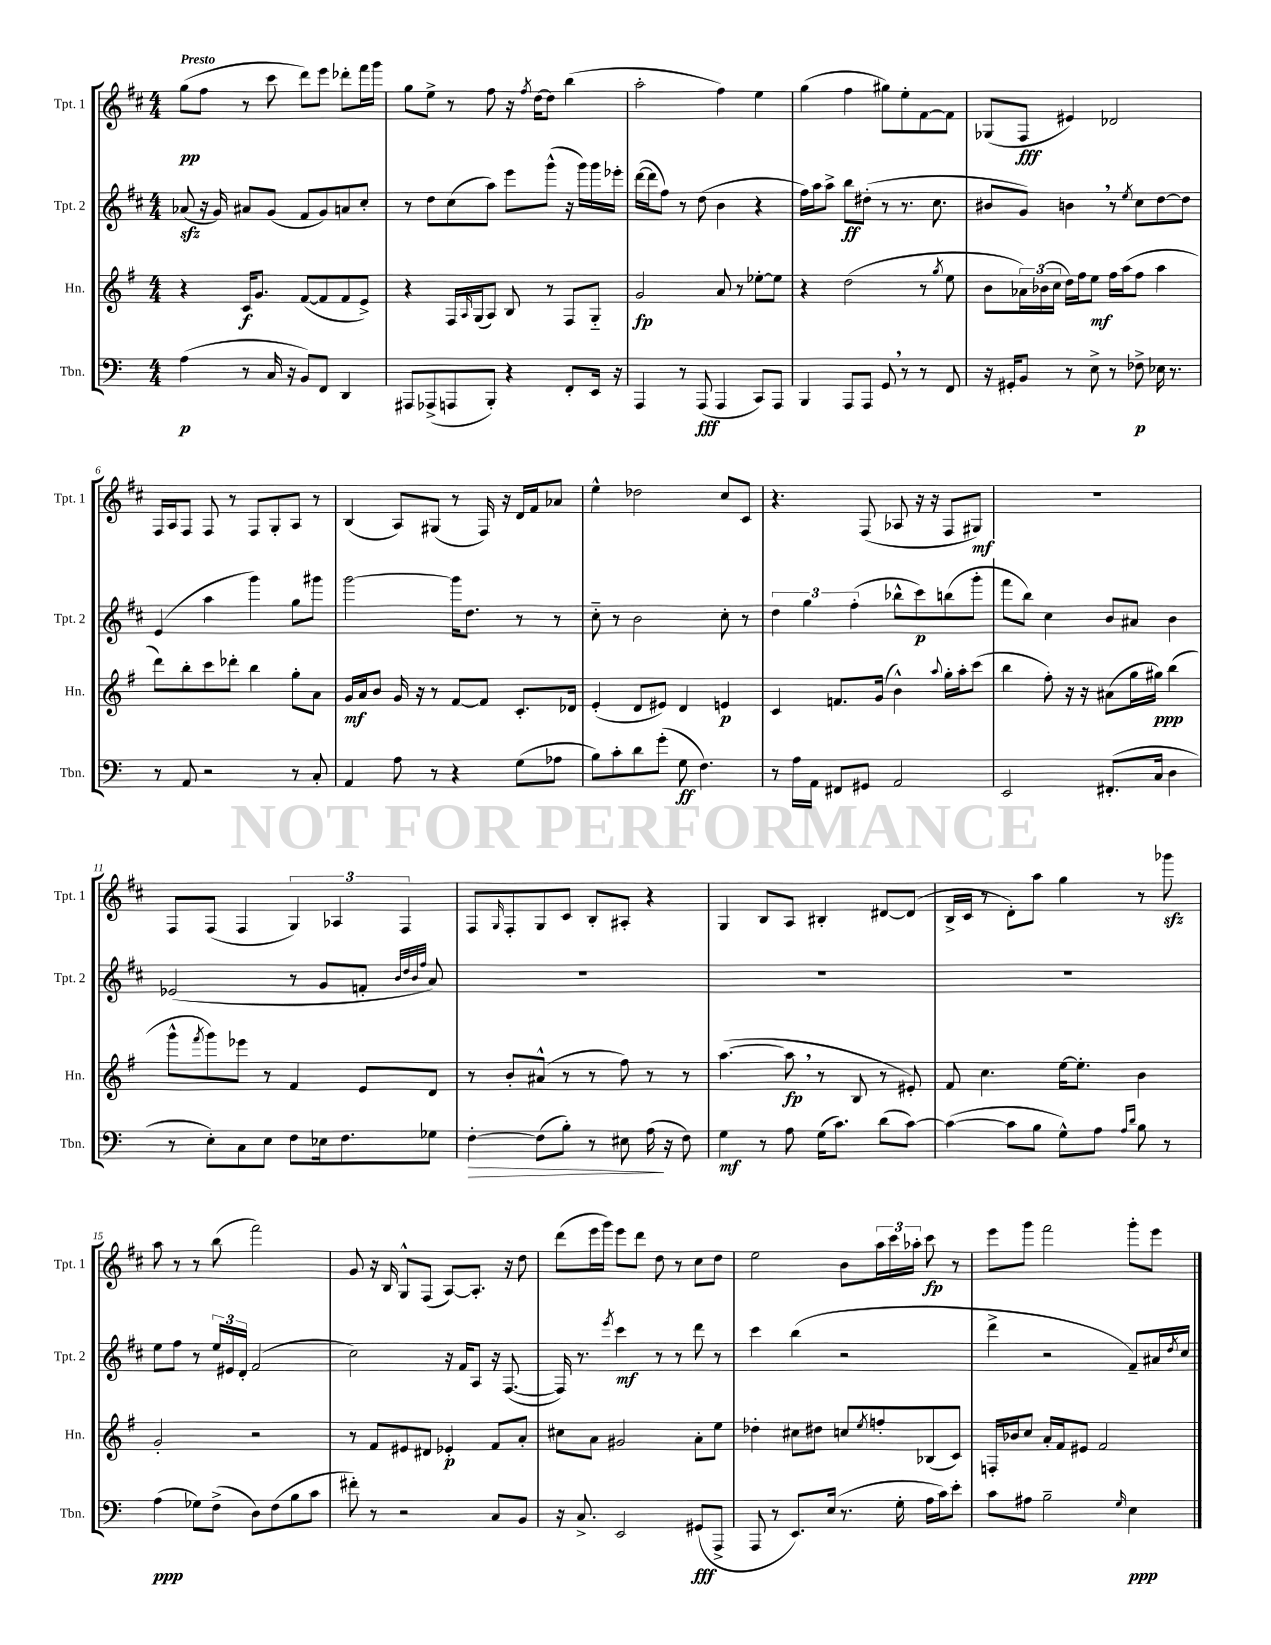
<<
\new StaffGroup <<
\new Staff = "s0" \with { instrumentName = "Tpt. 1" shortInstrumentName = "Tpt. 1" } {
    \clef treble \key d \major \numericTimeSignature \time 4/4 \tempo "Presto"
    g''8\pp( fis''8 r8 cis'''8 d'''8) e'''8 des'''8-. fis'''16 g'''16 |
    g''8 e''8-> r8 fis''8 r16 \acciaccatura { fis''8 } d''16~ d''8 b''4( |
    a''2-. fis''4) e''4 |
    g''4( fis''4 gis''8) e''8-. fis'8~ fis'8 |
    ges8( fis8\fff eis'4) des'2 |
    fis16 a16 fis8 fis8 r8 fis8 g8-. a8 r8 |
    b4( a8) gis8( r8 fis16) r16 d'16 fis'16 aes'8 |
    e''4-^ des''2 cis''8 cis'8 |
    r4. fis8( aes8 r16 r16 fis8 gis8\mf) |
    R1 |
    fis8 fis8( fis4 \tuplet 3/2 { g4) aes4 fis4 } |
    fis8 \grace { g16 } fis8-. g8 cis'8 b8-. ais8-. r4 |
    g4 b8 a8 bis4-. dis'8~ dis'8( |
    b16-> cis'16 r8 d'8-.) a''8 g''4 r8 ges'''8\sfz |
    a''8 r8 r8 b''8( fis'''2) |
    g'8 r16 b16 g8-^ fis8( a8~) a8.-. r16 d''8 |
    d'''8( e'''16 g'''16) e'''8 d'''8 d''8 r8 cis''8 d''8 |
    e''2 b'8 \tuplet 3/2 { a''16 cis'''16 aes''16-. } cis'''8\fp r8 |
    e'''8 g'''8 fis'''2 g'''8-. e'''8 \bar "|." |
}
\new Staff = "s1" \with { instrumentName = "Tpt. 2" shortInstrumentName = "Tpt. 2" } {
    \clef treble \key d \major \numericTimeSignature \time 4/4
    aes'8\sfz( r16 g'16) ais'8 g'8( fis'8 g'8) a'8 cis''8-. |
    r8 d''8 cis''8( a''8) e'''8 g'''8-^( r16 g'''16) g'''16 ees'''16-. |
    d'''16~( d'''16 fis''8) r8 d''8( b'4 r4 |
    fis''16) a''16 a''8-> b''8\ff dis''8-.( r8 r8. cis''8. |
    bis'8 g'8) b'4 \breathe r8 \acciaccatura { e''8 } cis''8 d''8~ d''8 |
    e'4( a''4 g'''4) g''8 gis'''8 |
    g'''2~ g'''16 d''8. r8 r8 |
    cis''8-_ r8 b'2 cis''8-. r8 |
    \tuplet 3/2 { d''4 g''4 fis''4-.( } bes''8-^ cis'''8\p) b''8( g'''8-. |
    fis'''8 b''8) cis''4 b'8 ais'8 b'4 |
    ees'2( r8 g'8 f'8-. \grace { b'32 d''32 b'32 fis''32 } a'8) |
    R1 |
    R1 |
    R1 |
    e''8 fis''8 r8 \tuplet 3/2 { e''16 eis'16 d'16-. } fis'2( |
    cis''2) r16 fis'16 a8 r16 fis8.~( |
    fis16) r8. \acciaccatura { e'''8 } cis'''4\mf r8 r8 d'''8 r8 |
    cis'''4 b''4( r2 |
    d'''4-> r2 fis'8--) ais'16 \acciaccatura { d''8 } cis''16 \bar "|." |
}
\new Staff = "s2" \with { instrumentName = "Hn." shortInstrumentName = "Hn." } {
    \clef treble \key g \major \numericTimeSignature \time 4/4
    r4 c'16\f g'8. fis'8~( fis'8 fis'8 e'8->) |
    r4 fis16 \grace { a16 } g16( a8) b8 r8 fis8 g8-_ |
    g'2\fp a'8 r8 ees''8~-. ees''8 |
    r4 d''2( r8 \acciaccatura { g''8 } e''8 |
    b'8 \tuplet 3/2 { aes'16) bes'16( c''16 } d''16) fis''16 e''8\mf fis''16 a''16( fis''8 a''4 |
    d'''8) b''8-. c'''8 des'''8-. b''4 g''8-. a'8 |
    g'16\mf a'16 b'8 g'16 r16 r8 fis'8~ fis'8 c'8.-. des'16 |
    e'4-.( d'8 eis'8) d'4 e'4\p |
    c'4 f'8. g'16( b'4-^) \appoggiatura { a''8 } g''16-. a''16-. c'''8( |
    b''4 fis''8-.) r16 r16 ais'8( g''16 gis''16\ppp) b''4( |
    g'''8-^ \acciaccatura { fis'''8 } g'''8) ees'''8 r8 fis'4 e'8 d'8 |
    r8 b'8-. ais'8-^( r8 r8 fis''8) r8 r8 |
    a''4.~( a''8\fp \breathe r8 b8 r8 eis'8-.) |
    fis'8 c''4. e''16~ e''8.-. b'4 |
    g'2-. r2 |
    r8 fis'8 eis'8 dis'8 ees'4-.\p fis'8 a'8-. |
    cis''8 a'8 gis'2 a'8-. e''8 |
    des''4-. cis''8 dis''8 c''8 \acciaccatura { e''8 } f''8-. bes8( c'8) |
    f16-. bes'16 c''8 a'16-. fis'16 eis'8 fis'2 \bar "|." |
}
\new Staff = "s3" \with { instrumentName = "Tbn." shortInstrumentName = "Tbn." } {
    \clef bass \key c \major \numericTimeSignature \time 4/4
    a4\p( r8 c16 r16 b,8) f,8 d,4 |
    ais,,8 aes,,8->( a,,8 b,,8-.) r4 f,8-. e,16 r16 |
    a,,4 r8 a,,8\fff( a,,4 c,8) a,,8 |
    b,,4 a,,8 a,,8 g,8 \breathe r8 r8 f,8 |
    r16 gis,16-. b,8 r8 e8-> r8 fes8->\p ees16 r8. |
    r8 a,8 r2 r8 c8-. |
    a,4 a8 r8 r4 g8( aes8 |
    b8) c'8-. d'8 g'8-.( g8\ff f4.) |
    r8 a16 a,16 fis,8 gis,8 a,2 |
    e,2 fis,8.-.( c16 d4 |
    r8 e8-.) c8 e8 f8 ees16 f8. ges8 |
    f4~-.\> f8( b8-.) r8 eis8 a16\!( r16 f8) |
    g4\mf r8 a8 g16( c'8.) d'8( c'8~) |
    c'4~( c'8 b8 g8-^) a8 \grace { a16 d'16 } b8 r8 |
    a4\ppp( ges8) f8->( d8) f8( b8 c'8 |
    fis'8-.) r8 r2 c8 b,8 |
    r16 c8.-> e,2 gis,8\fff( a,,8-> |
    a,,8 r8 e,8.) e16( r8. g16-. a16 c'16) e'8-. |
    c'8 ais8 b2-- \grace { g16 } e4\ppp \bar "|." |
}
>>
>>
